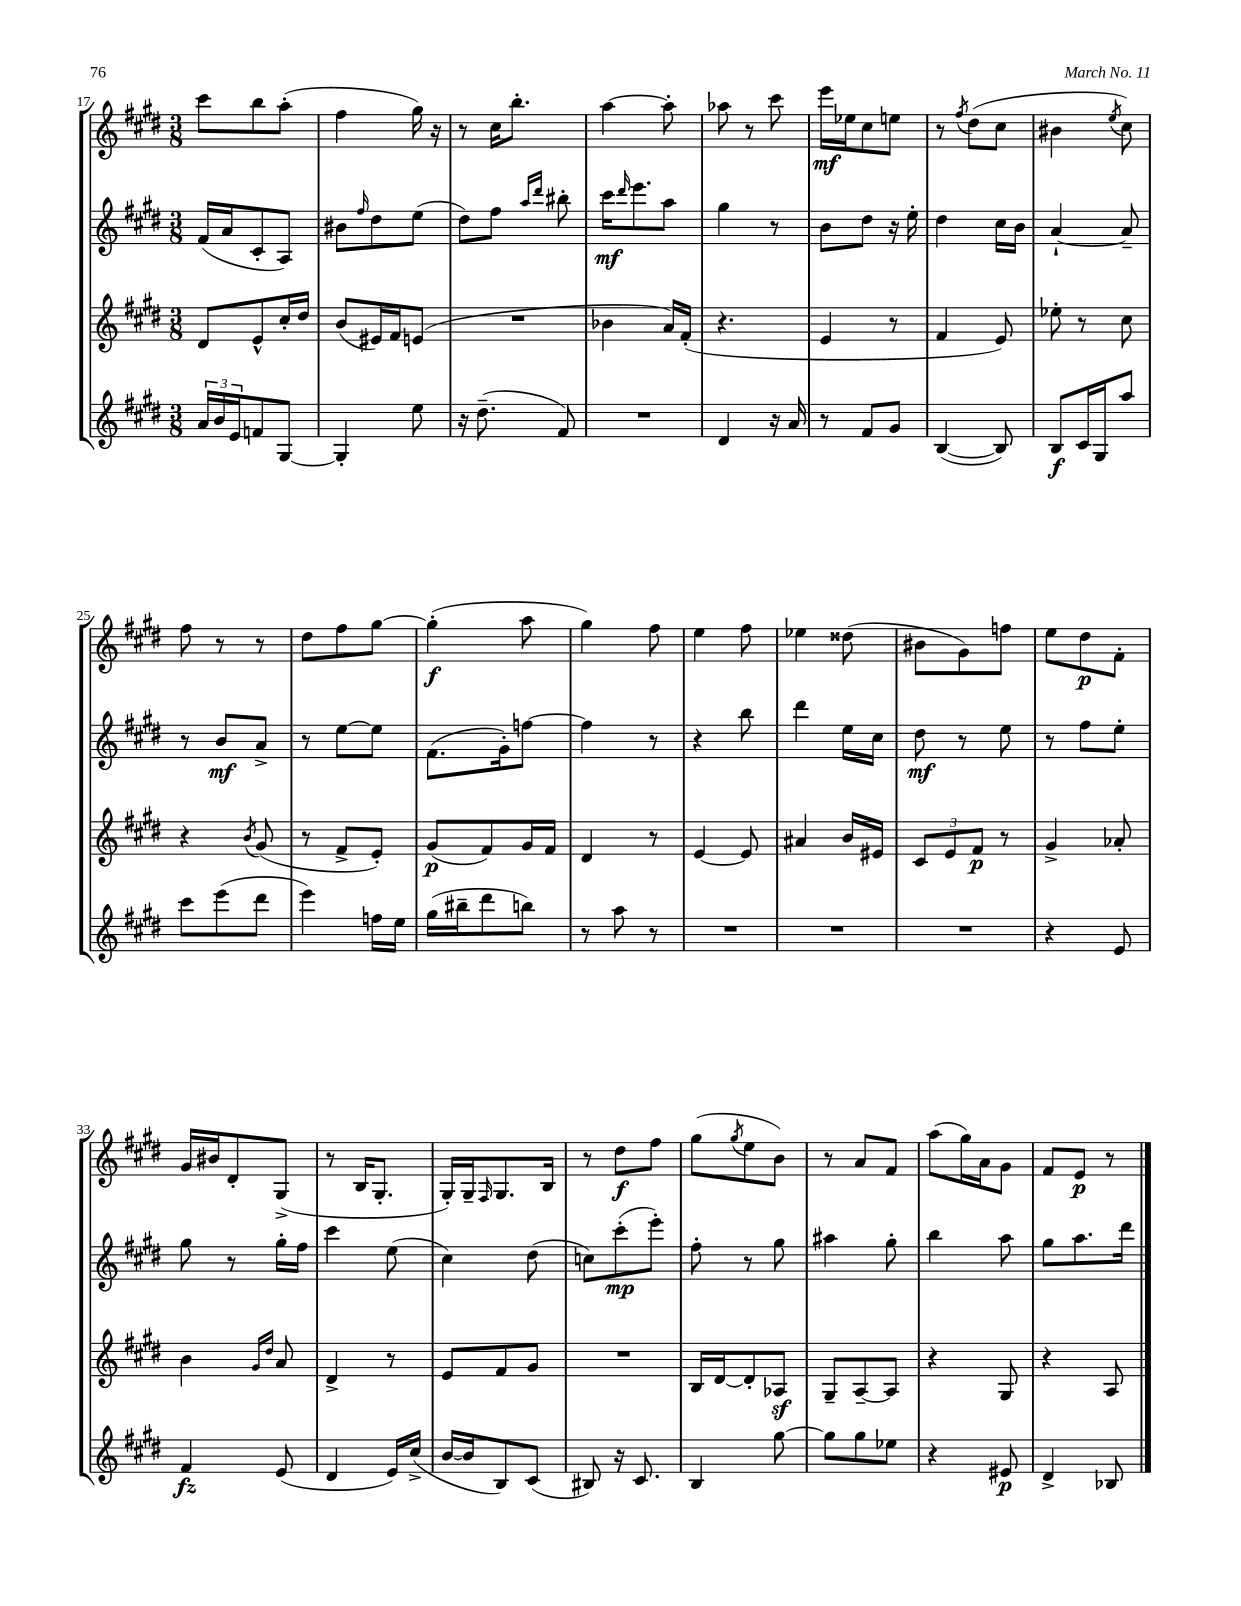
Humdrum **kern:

**kern	**kern	**kern	**kern
*staff4	*staff3	*staff2	*staff1
*clefG2	*clefG2	*clefG2	*clefG2
*k[f#c#g#d#]	*k[f#c#g#d#]	*k[f#c#g#d#]	*k[f#c#g#d#]
*M3/8	*M3/8	*M3/8	*M3/8
24a	8d#	(16f#	8ccc#
24b	.	.	.
.	.	16a	.
24e	.	.	.
8f	8e^^	8c#'	8bb
[8G#	16cc#'	8A)	(8aa'
.	16dd#	.	.
=	=	=	=
4G#']	(8b	8b#	4ff#
.	.	16qqff#	.
.	16e#)	8dd#	.
.	16f#	.	.
8ee	(8e	(8ee	16gg#)
.	.	.	16r
=	=	=	=
16r	4.r	8dd#)	8r
(8.dd#~	.	.	.
.	.	8ff#	16cc#
.	.	.	8.bb'
.	.	16qqaa	.
.	.	16qqddd#	.
8f#)	.	8bb#'	.
=	=	=	=
4.r	4b-	16ccc#	[4aa
.	.	16qqddd#	.
.	.	8.eee	.
.	16a)	8aa	8aa']
.	(16f#'	.	.
=	=	=	=
4d#	4.r	4gg#	8aa-
.	.	.	8r
16r	.	8r	8ccc#
16a	.	.	.
=	=	=	=
8r	4e	8b	16eee
.	.	.	16ee-
8f#	.	8dd#	8cc#
8g#	8r	16r	8ee
.	.	16ee'	.
=	=	=	=
([4B	4f#	4dd#	8r
.	.	.	8qff#
.	.	.	(8dd#
8B])	8e)	16cc#	8cc#
.	.	16b	.
=	=	=	=
8B	8ee-'	[4a`	4b#
16c#	8r	.	.
16G#	.	.	.
.	.	.	8qee
8aa	8cc#	8a~]	8cc#)
=	=	=	=
8ccc#	4r	8r	8ff#
(8eee	.	8b	8r
.	8qb	.	.
8ddd#	(8g#	8a^	8r
=	=	=	=
4eee)	8r	8r	8dd#
.	8f#^	[8ee	8ff#
16ff	8e')	8ee]	[8gg#
16ee	.	.	.
=	=	=	=
(16gg#	(8g#	(8.f#	(4gg#']
16bb#~	.	.	.
8ddd#	8f#)	.	.
.	.	16g#')	.
8bb)	16g#	[8ff	8aa
.	16f#	.	.
=	=	=	=
8r	4d#	4ff]	4gg#)
8aa	.	.	.
8r	8r	8r	8ff#
=	=	=	=
4.r	[4e	4r	4ee
.	8e]	8bb	8ff#
=	=	=	=
4.r	4a#	4ddd#	4ee-
.	16b	16ee	(8dd##
.	16e#	16cc#	.
=	=	=	=
4.r	12c#	8dd#	8b#
.	12e	.	.
.	.	8r	8g#)
.	12f#	.	.
.	8r	8ee	8ff
=	=	=	=
4r	4g#^	8r	8ee
.	.	8ff#	8dd#
8e	8a-'	8ee'	8f#'
=	=	=	=
4f#	4b	8gg#	16g#
.	.	.	16b#
.	.	8r	8d#'
.	16qqg#	.	.
.	16qqdd#	.	.
(8e	8a	16gg#'	(8G#^
.	.	16ff#	.
=	=	=	=
4d#	4d#^	4ccc#	8r
.	.	.	16B
.	.	.	8.G#'
16e)	8r	(8ee	.
(16cc#^	.	.	.
=	=	=	=
[16b	8e	4cc#)	16G#')
16b]	.	.	16G#~
.	.	.	16qqF#
8B)	8f#	.	8.G#
(8c#	8g#	(8dd#	.
.	.	.	16B
=	=	=	=
8B#)	4.r	8cc)	8r
16r	.	(8ccc#'	8dd#
8.c#	.	.	.
.	.	8eee')	8ff#
=	=	=	=
4B	16B	8ff#'	(8gg#
.	[16d#	.	.
.	.	.	8qgg#
.	8d#']	8r	8ee
[8gg#	8A-	8gg#	8b)
=	=	=	=
8gg#]	8G#~	4aa#	8r
8gg#	[8A~	.	8a
8ee-	8A]	8gg#'	8f#
=	=	=	=
4r	4r	4bb	(8aa
.	.	.	16gg#)
.	.	.	16a
8e#	8G#	8aa	8g#
=	=	=	=
4d#^	4r	8gg#	8f#
.	.	8.aa	8e
8B-	8A	.	8r
.	.	16ddd#	.
==	==	==	==
*-	*-	*-	*-
